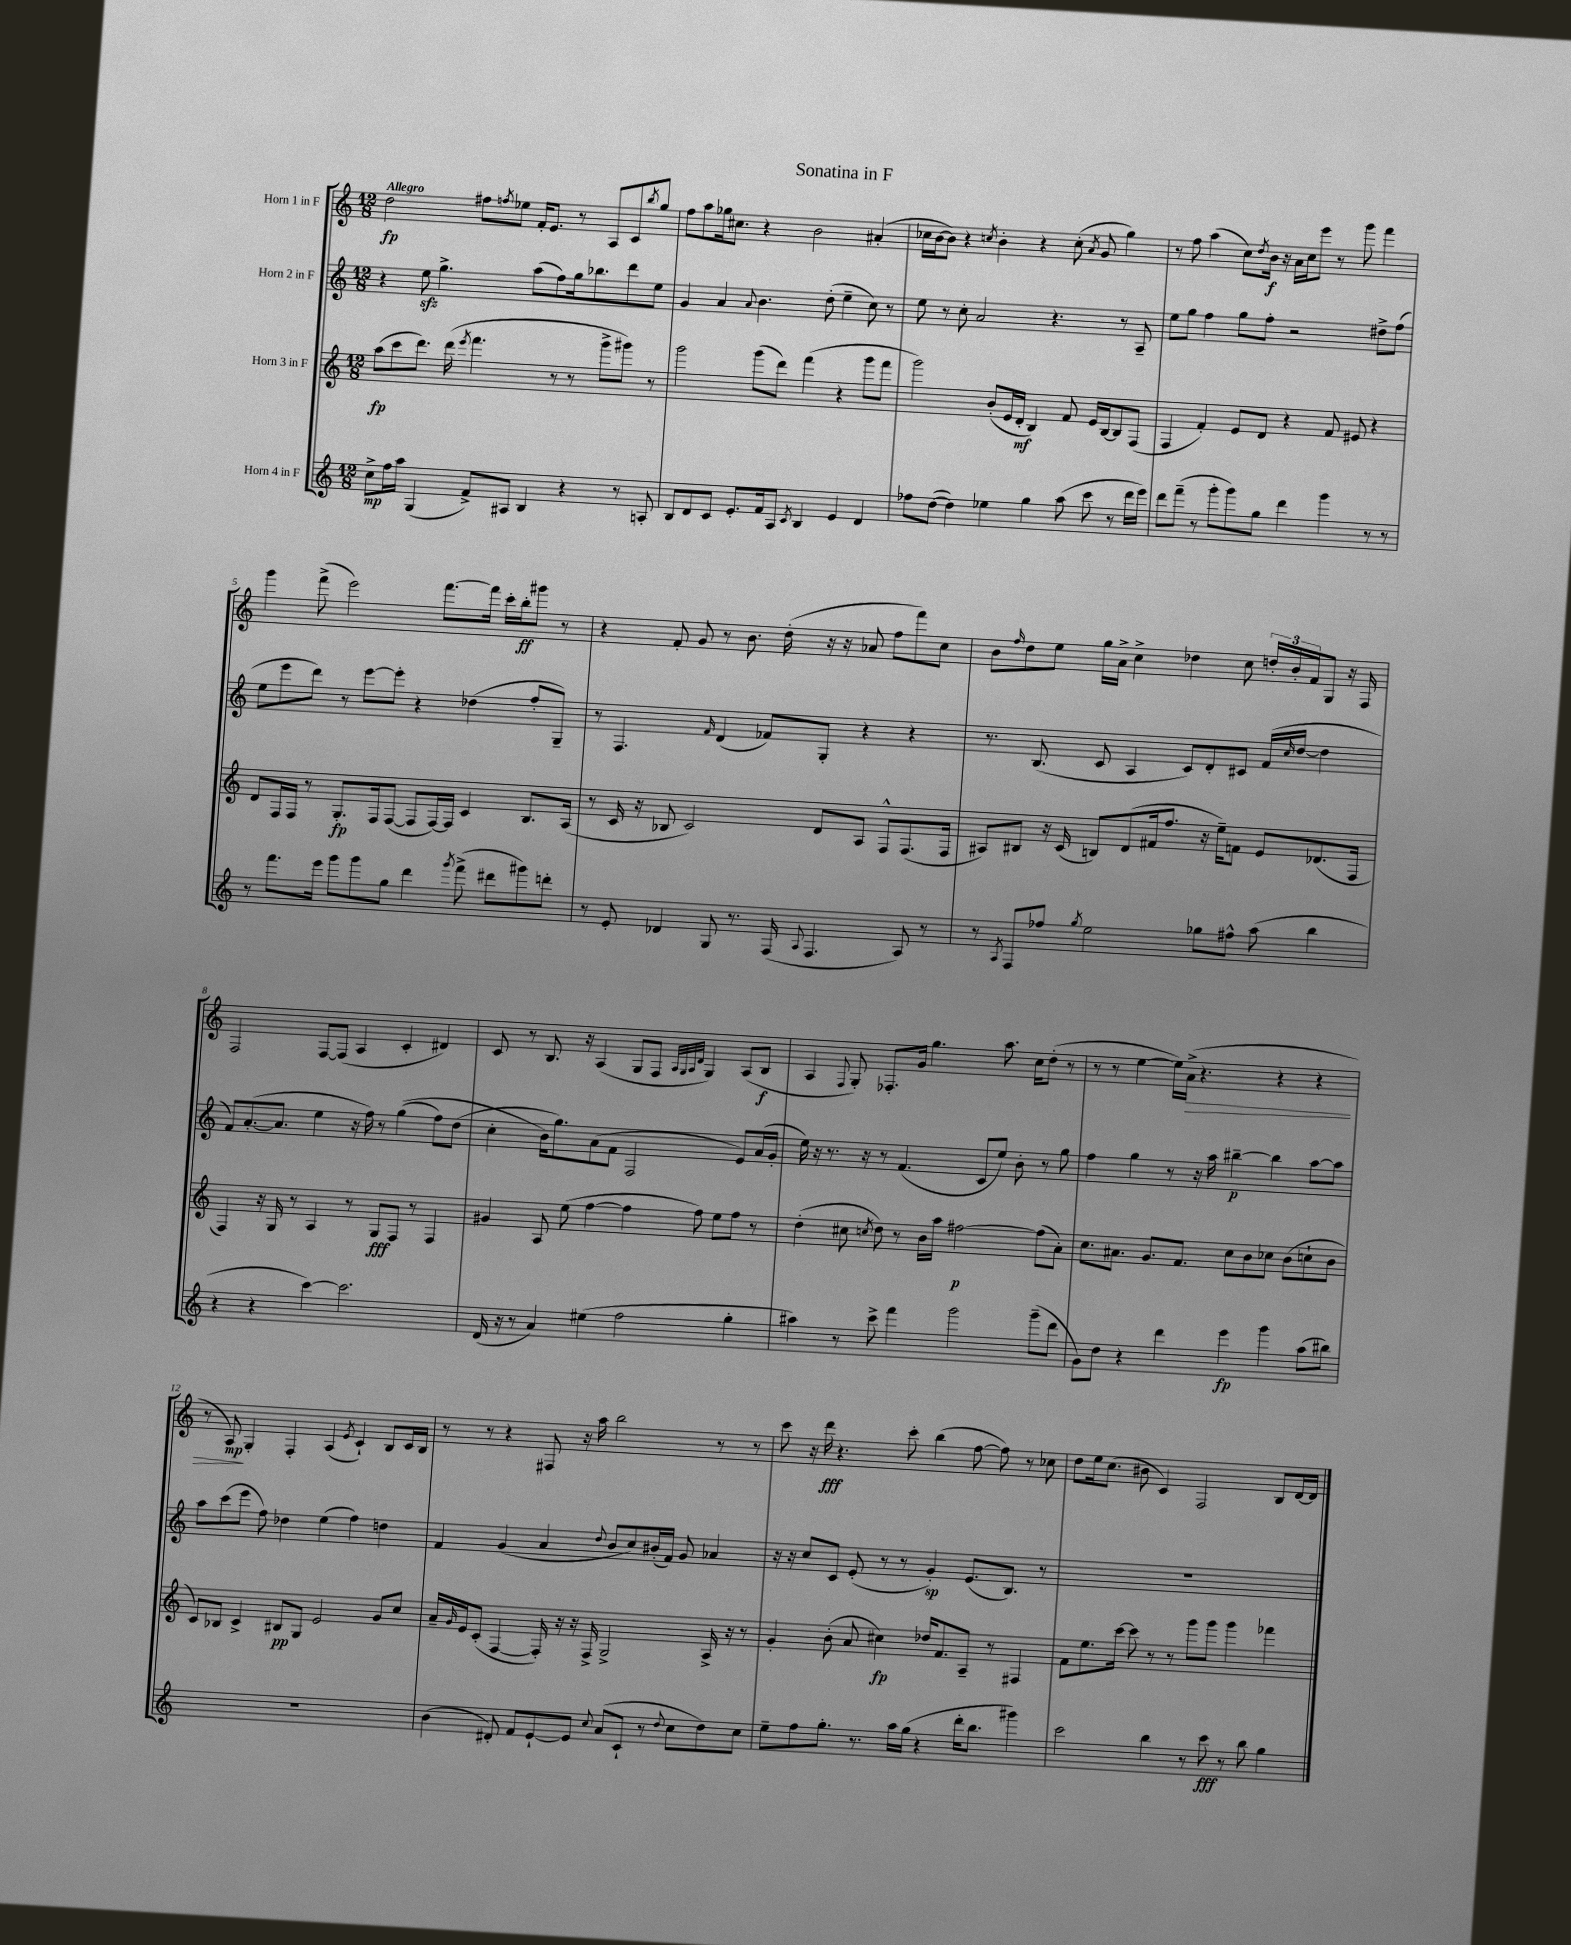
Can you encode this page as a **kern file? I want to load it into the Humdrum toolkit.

**kern	**kern	**kern	**kern
*staff4	*staff3	*staff2	*staff1
*clefG2	*clefG2	*clefG2	*clefG2
*k[]	*k[]	*k[]	*k[]
*M12/8	*M12/8	*M12/8	*M12/8
8cc^	(8aa	4r	2dd
16ff	8ccc	.	.
16aa	.	.	.
(4G	8.ddd)	8ee	.
.	.	4.gg^	.
.	(16ddd	.	.
.	8qeee	.	.
8f^)	4.fff	.	8ff#
.	.	.	8qff
8A#	.	.	8ee-
4B	.	(8aa	16f'
.	.	.	8.e
.	8r	8ff)	.
4r	8r	16gg	8r
.	.	8.bb-	.
.	8ggg^	.	8A
8r	8ggg#)	8ddd	8c
.	.	.	8qbb
8A'	8r	8ee	8gg
=	=	=	=
8B	2ggg	4g	8ff
8d	.	.	8aa
8c	.	4a	16gg-
.	.	.	8.cc#
8.e'	.	.	.
.	.	8qqa	.
.	(8ggg	4.b	4r
16f	.	.	.
8A	8ddd)	.	.
8qc	.	.	.
4B	(4fff	.	2b
.	.	(8dd'	.
4e	4r	4ee~	.
4d	8ggg	8cc)	(4a#'
.	8fff	8r	.
=	=	=	=
8ff-	2ggg)	8ee	16cc-
.	.	.	[16b
([8dd	.	8r	8b])
4dd])	.	8cc'	4r
.	.	2a	.
.	.	.	8qcc
4ee-	(8b'	.	4b'
.	16e	.	.
.	16d'	.	.
4gg	4B)	.	4r
.	.	4.r	.
(8aa	8f	.	(8cc'
.	.	.	8qa
8ccc	16e	.	8g
.	[16B	.	.
8r	8B]	8r	4gg)
16ddd	(8F	8A~	.
16eee)	.	.	.
=	=	=	=
8ddd	4F	8ee	8r
(8fff~	.	8gg	8ff
8r	4f')	4ff	(4aa
8ggg'	.	.	.
8ggg)	8e	8gg	8cc)
.	.	.	8qdd
8gg	8d	8ff'	16b
.	.	.	16r
4ddd	4r	2r	16a
.	.	.	16cc
.	.	.	8eee
4ggg	8f	.	8r
.	8e#	.	8ggg
8r	4r	8dd#^	4fff
8r	.	(8ff	.
=	=	=	=
8r	8d	8ee	4ggg
8.fff	16F	8eee	.
.	16F	.	.
.	8r	8ddd)	(8fff^
16eee	.	.	.
8ggg	8.G'	8r	2eee)
8ggg	.	[8eee	.
.	16F	.	.
8gg	([8F	8eee']	.
4ddd	8F]	4r	.
.	[16F)	.	[8.fff
.	16F]	.	.
8qggg	.	.	.
(8fff^	4c	(4dd-	.
.	.	.	16fff]
8ddd#	.	.	16ccc'
.	.	.	16bb'
8ggg#)	8.B	8ff'	8ggg#
8ddd'	.	8G~)	8r
.	(16A	.	.
=	=	=	=
8r	8r	8r	4r
8e'	16c	4.F	.
.	16r	.	.
4d-	8B-	.	8f'
.	2c)	.	8g
.	.	16qqf	.
8G	.	(4d	8r
8.r	.	.	8.b
.	.	8f-)	.
(16F	.	.	(16dd'
8qqA	.	.	.
4.F	8d	8G'	16r
.	.	.	16r
.	8A	4r	8a-
.	8F^^	.	8ff
8A)	(8.F	4r	8fff)
8r	.	.	8cc
.	16F	.	.
=	=	=	=
8r	8A#)	8.r	8b
8qA	.	.	16qqff
8F	8B#	.	8dd
.	.	(8.B	.
8ff-	16r	.	8ee
.	(16c	.	.
8qgg	.	.	.
2ee	8B)	8c	16gg
.	.	.	16a^
.	(8d	4A	4cc^
.	16f#	.	.
.	8.ff	.	.
.	.	8c)	4dd-
8gg-	16r	8d'	.
.	16ee~)	.	.
8ff#^^	8f	8c#	8cc
(8aa	8e	(16f	24dd'
.	.	.	24b'
.	.	16qqcc	.
.	.	[16dd	.
.	.	.	24f
4bb	(8.d-	4dd]	8G
.	.	.	16r
.	16F	.	16F
=	=	=	=
4r	4F)	8f)	2F
.	.	([8.a'	.
4r	16r	.	.
.	16G	8.a]	.
.	8r	.	.
[4ccc)	4A	4ee	[8F
.	.	.	(8F]
2.ccc]	8r	16r	4A
.	.	16ff)	.
.	8G	8r	.
.	8F	&((4gg	4c'
.	8r	.	.
.	4F	8ff)	4d#)
.	.	(8dd	.
=	=	=	=
(16d	4g#	4cc'	8c
16r	.	.	.
8r	.	.	8r
4a)	8A	16b&)	8.B
.	.	8.gg)	.
.	(8ee	.	.
.	.	.	16r
(4ee#	[4ff	(8a	(4A
.	.	8f	.
2ff	4ff]	2F	8G
.	.	.	8F
.	.	.	32qqA
.	.	.	32qqG
.	.	.	32qqA
.	.	.	32qqd
.	8ff)	.	4G)
.	8ee	.	.
4gg'	8ff	8e)	(8A
.	8r	(16a	8B
.	.	16g'	.
=	=	=	=
4aa#)	(4dd'	16ee)	4A
.	.	16r	.
.	.	8.r	.
.	.	.	8qqF
8r	8cc#	.	8G')
.	.	16r	.
.	8qcc	.	.
8ccc^	8dd)	8r	8.F-'
4fff	8r	(4.f	.
.	.	.	16g
.	16b	.	4.gg
.	16aa	.	.
2ggg	[2ff#	.	.
.	.	8c	.
.	.	8ee)	8.aa
.	.	8b'	.
.	.	.	16cc
(8ggg~	(8ff#]	8r	(8dd'
8ddd	8a')	8gg	8r
=	=	=	=
8g)	8.cc	4ff	8r
8dd	.	.	8r
.	8.a#	.	.
4r	.	4gg	[4ee
.	8.g	.	.
4ddd	.	8r	16ee])
.	8.f	.	(16a^
.	.	16r	4.r
.	.	16aa	.
4eee	8cc	[4bb#~	.
.	8b	.	.
4ggg	8cc-	4bb#]	4r
.	(8b	.	.
(8aa	8cc`	[8aa	4r
8bb#)	8b	8aa]	.
=	=	=	=
1.r	8c)	8aa	8r
.	8B-	(8ccc	8A)
.	4c^	8eee	4G'
.	.	8ff)	.
.	8B#	4dd-	4F'
.	8G	.	.
.	2e	(4ee	(4A
.	.	.	8qe
.	.	4ff)	4c`)
.	8g	4dd	8B
.	8cc	.	16c
.	.	.	16B
=	=	=	=
(4b	16a~	4f	8r
.	16qqg	.	.
.	16e	.	.
.	(8c'	.	8r
8d#')	[4F	(4g	4r
8f	.	.	.
[8e`	16F'])	4a	8F#
.	16r	.	.
8e]	16r	.	16r
.	16F^	.	16aa
8qqcc	.	8qqdd	.
(8a	2G^	8b	2bb
8c`	.	8cc)	.
8r	.	(16b#'	.
.	.	16f)	.
8qqdd	.	.	.
8cc	.	8g	.
8dd)	16A^	4a-	8r
.	16r	.	.
8cc	8r	.	8r
=	=	=	=
8ee~	4g'	16r	8ccc
.	.	16r	.
8ff	.	8cc	16r
.	.	.	16ddd
8.gg'	(8b'	8c	4.r
.	8a	(8e'	.
8.r	.	.	.
.	4cc#)	8r	.
16aa	.	8r	8ccc'
(16gg	.	.	.
4r	16dd-	4g')	(4bb
.	8.f	.	.
16ddd'	8A~	(8.e	[8ff
8.bb	.	.	.
.	8r	.	8ff])
.	.	8.B)	.
4ggg#)	4F#	.	8r
.	.	8r	8cc-
=	=	=	=
2ccc	8f	1.r	8dd
.	8.ee	.	16ee
.	.	.	(8.cc
.	[16ccc	.	.
.	8ccc]	.	8b#
4bb	8r	.	4c)
.	8r	.	.
8r	8ggg	.	2F
8ccc	8ggg	.	.
8r	4ggg	.	.
8bb	.	.	.
4gg	4fff-	.	8B
.	.	.	[16d
.	.	.	16d]
==	==	==	==
*-	*-	*-	*-
